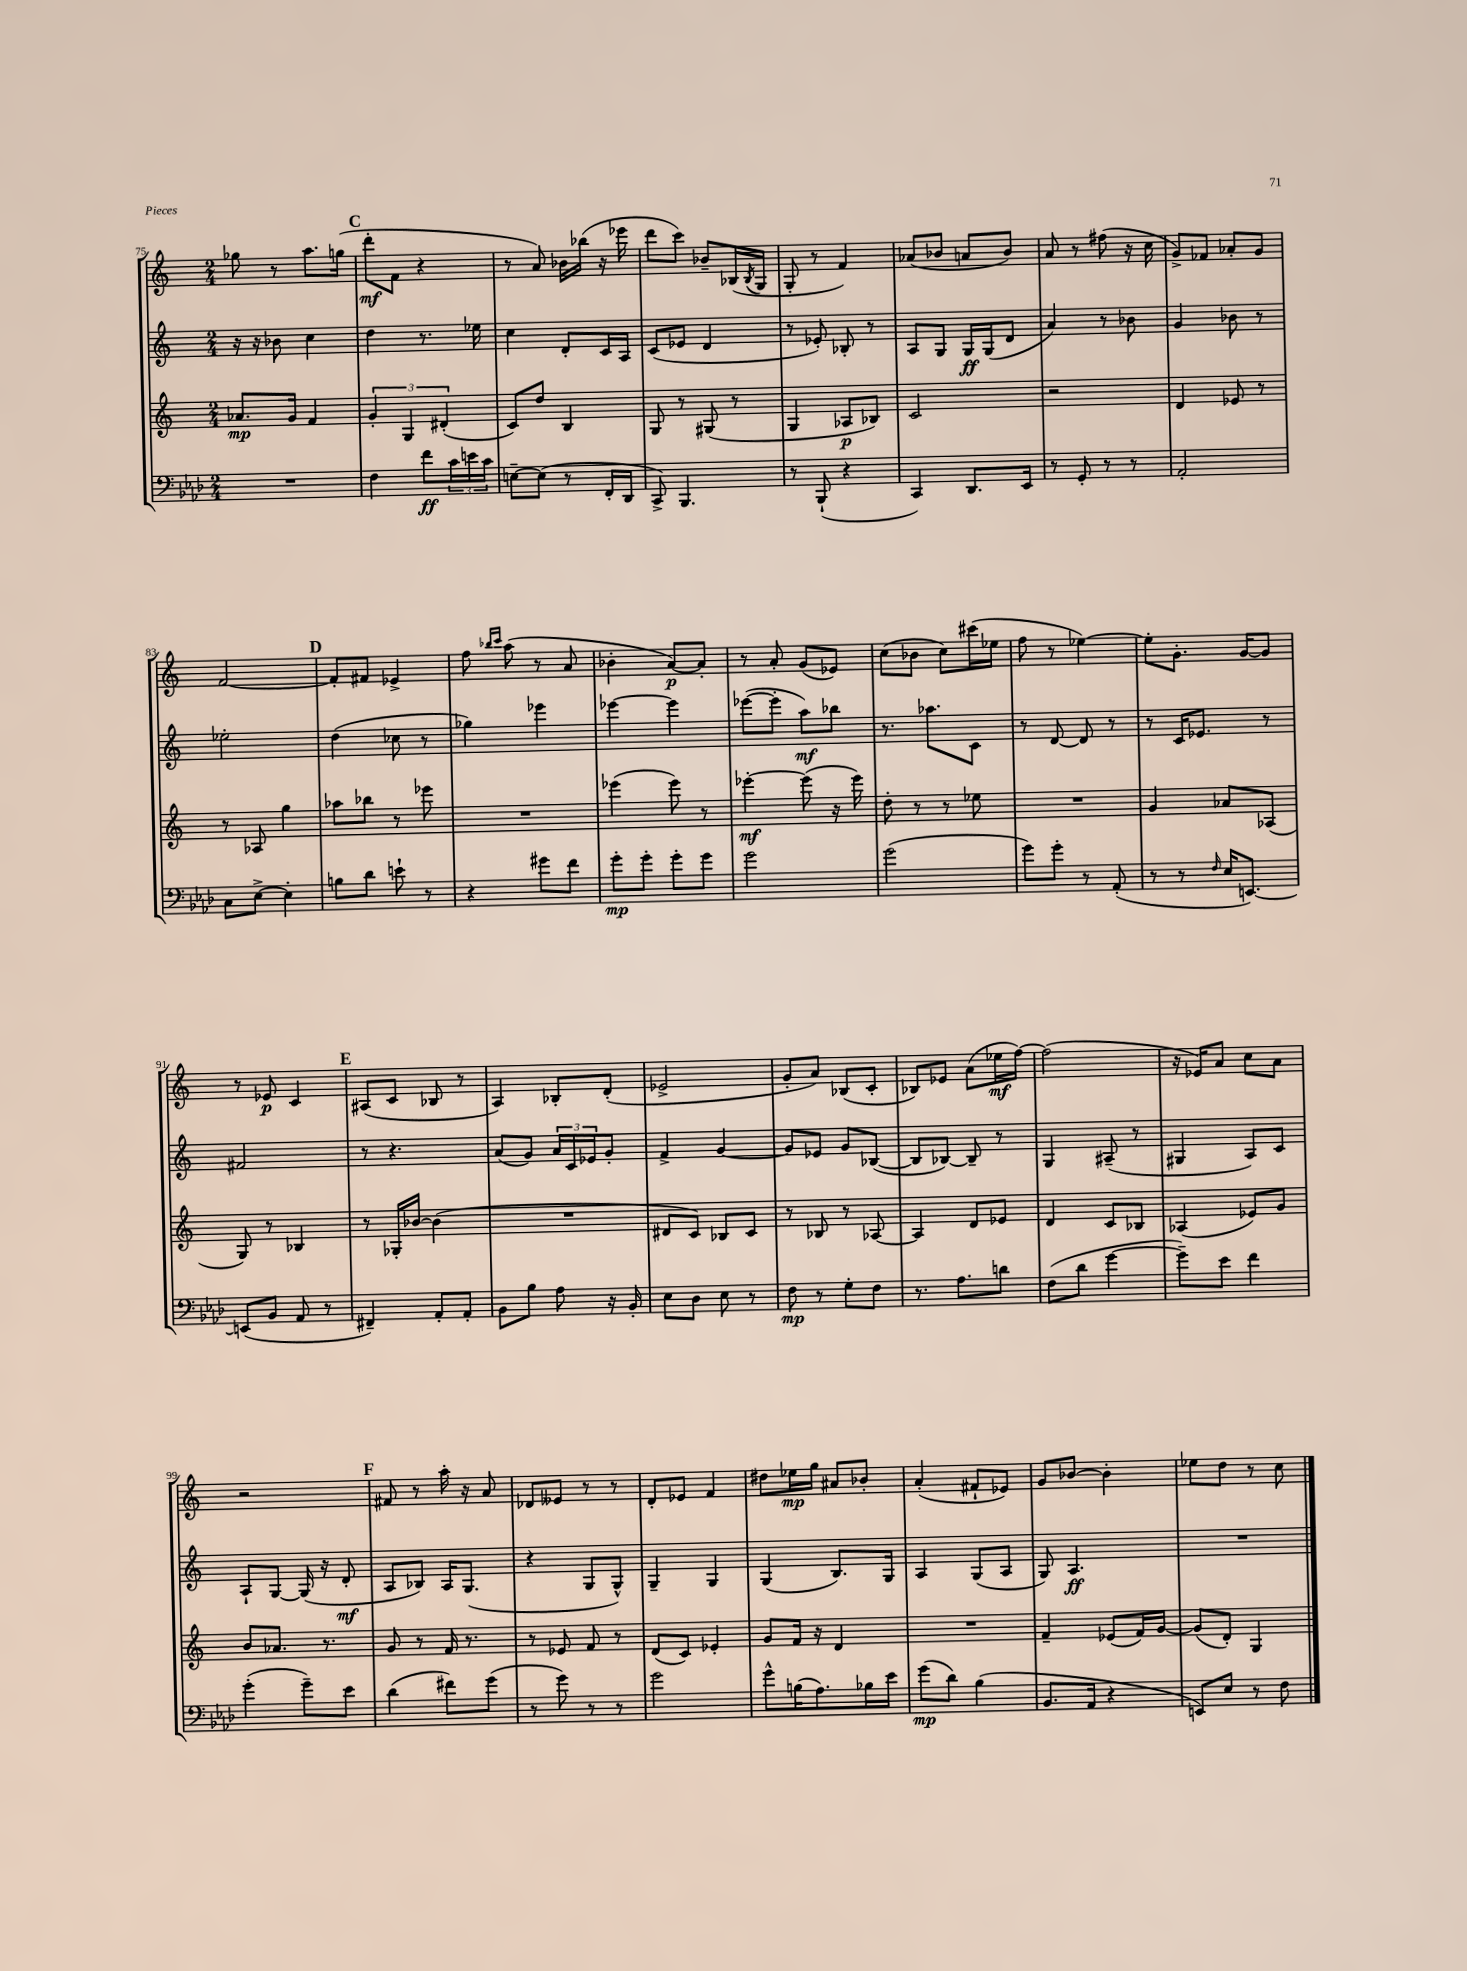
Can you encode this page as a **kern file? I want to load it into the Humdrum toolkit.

**kern	**kern	**kern	**kern
*staff4	*staff3	*staff2	*staff1
*clefF4	*clefG2	*clefG2	*clefG2
*k[b-e-a-d-]	*k[]	*k[]	*k[]
*M2/4	*M2/4	*M2/4	*M2/4
2r	8.a-	16r	8gg-
.	.	16r	.
.	.	8b-	8r
.	16g	.	.
.	4f	4cc	8.aa
.	.	.	(16gg
=	=	=	=
4F	6g'	4dd	8ddd'
.	.	.	8f
.	6G	.	.
8f	.	8.r	4r
.	(6d#'	.	.
24c	.	.	.
24e	.	.	.
.	.	16ee-	.
24c	.	.	.
=	=	=	=
[8E~	8c)	4cc	8r
(8E]	8dd	.	8a)
8r	4B	8d'	16b-
.	.	.	(16bb-
16FF'	.	16c	16r
16DD-	.	16A	16eee-
=	=	=	=
8CC^)	8G	(8c	8ddd
4.BBB-	8r	8e-	8ccc)
.	(8G#	4d	8b-~
.	8r	.	(16B-
.	.	.	8qB-
.	.	.	16G
=	=	=	=
8r	4G	8r	8G'
(8BBB-`	.	8e-')	8r
4r	8A-	8B-'	4f)
.	8B-)	8r	.
=	=	=	=
4CC)	2c	8A	(8a-
.	.	8G	8b-
8.DD-	.	16G	8a
.	.	(16G	.
.	.	8d	8b-)
16EE-	.	.	.
=	=	=	=
8r	2r	4a)	8a
8GG'	.	.	8r
8r	.	8r	(8ff#
8r	.	8b-	16r
.	.	.	16cc
=	=	=	=
2AA-'	4d	4g	8g^)
.	.	.	8f-
.	8e-	8b-	8a-'
.	8r	8r	8g
=	=	=	=
8C	8r	2ee-'	[2f
[8E-^	8A-	.	.
4E-']	4gg	.	.
=	=	=	=
8B	8aa-	(4dd	8f']
8d-	8bb-	.	8f#
8e`	8r	8cc-	4e-^
8r	8eee-	8r	.
=	=	=	=
4r	2r	4gg-)	8ff
.	.	.	16qqbb-
.	.	.	16qqccc
.	.	.	(8aa
8g#	.	4eee-	8r
8f	.	.	8a
=	=	=	=
8g'	(4eee-	[4eee-	4b-'
8g'	.	.	.
8g'	8eee-)	4eee-]	[8a)
8g	8r	.	8a']
=	=	=	=
2g	[4eee-'	([8eee-	8r
.	.	8eee-']	8a'
.	(8eee-]	8aa)	(8g
.	16r	8bb-	8e-)
.	16eee-)	.	.
=	=	=	=
(2g	8dd'	8.r	(8cc
.	8r	.	8b-
.	.	8.aa-	.
.	8r	.	8cc)
.	8ee-	8c	(16ccc#
.	.	.	16ee-
=	=	=	=
8g)	2r	8r	8ff
8g'	.	[8d	8r
8r	.	8d]	[4ee-)
(8AA-'	.	8r	.
=	=	=	=
8r	4g	8r	8ee-']
8r	.	16c	8.g'
.	.	8.e-	.
16qqF	.	.	.
16E-	8a-	.	.
[8.EE)	.	.	[16g
.	(8A-	8r	8g]
=	=	=	=
(8EE]	8G)	2f#	8r
8BB-	8r	.	8e-
8AA-	4B-	.	4c
8r	.	.	.
=	=	=	=
4FF#~)	8r	8r	(8A#
.	16G-'	4.r	8c
.	[16b-	.	.
8AA-'	(4b-]	.	8B-
8AA-'	.	.	8r
=	=	=	=
8BB-	2r	(8a	4A)
8B-	.	8g)	.
8A-	.	24a	8B-'
.	.	24c	.
.	.	24e-	.
16r	.	8g'	(8d'
16BB-'	.	.	.
=	=	=	=
8E-	8d#	4f^	2e-^
8D-	8c)	.	.
8E-	8B-	[4g	.
8r	8c	.	.
=	=	=	=
8F	8r	8g]	8g'
8r	8B-	8e-	8a)
8G'	8r	8g	(8B-
8F	[8A-	([8B-	8c'
=	=	=	=
8.r	4A-]	8B-]	8B-)
.	.	[8B-)	8e-
8.A-	.	.	.
.	8d	8B-~]	(8a
8d	8e-	8r	16ee-
.	.	.	[16ff)
=	=	=	=
(8F	4d	4G	(2ff]
8d-	.	.	.
[4g	8c	(8A#~	.
.	8B-	8r	.
=	=	=	=
8g~])	(4A-	4G#	16r
.	.	.	16e-)
8e-	.	.	8a
4f	8e-)	8A)	8cc
.	8g	8c	8a
=	=	=	=
(4g'	8b	8A`	2r
.	8.a-	[8G	.
8g~)	.	(16G]	.
.	8.r	16r	.
8e-	.	8d'	.
=	=	=	=
(4d-	8g	8A	8f#
.	8r	8B-)	8r
8f#)	16f	16A	16aa'
.	8.r	(8.G	16r
(8g	.	.	8a
=	=	=	=
8r	8r	4r	8d-
8g)	8e-	.	8e--
8r	8f	8G	8r
8r	8r	8G^^)	8r
=	=	=	=
2g	(8d	4G~	8d'
.	8c)	.	8e-
.	4e-'	4G	4f
=	=	=	=
8g^^	8g	(4G	8dd#
(16B	16f	.	16ee-
8.A-)	16r	.	16gg
.	4d	8.B)	8a#
16B-	.	.	8b-'
16e-	.	16G	.
=	=	=	=
(8g	2r	4A	(4a'
8d-)	.	.	.
(4B-	.	(8G	8f#`
.	.	8A	8e-)
=	=	=	=
8.BB-	4f~	8G)	8g
.	.	4.A	[8b-
16AA-	.	.	.
4r	(8e-	.	4b-']
.	16f)	.	.
.	[16g	.	.
=	=	=	=
8EE)	(8g]	2r	8ee-
8E-	8d')	.	8dd
8r	4G	.	8r
8F	.	.	8cc
==	==	==	==
*-	*-	*-	*-
